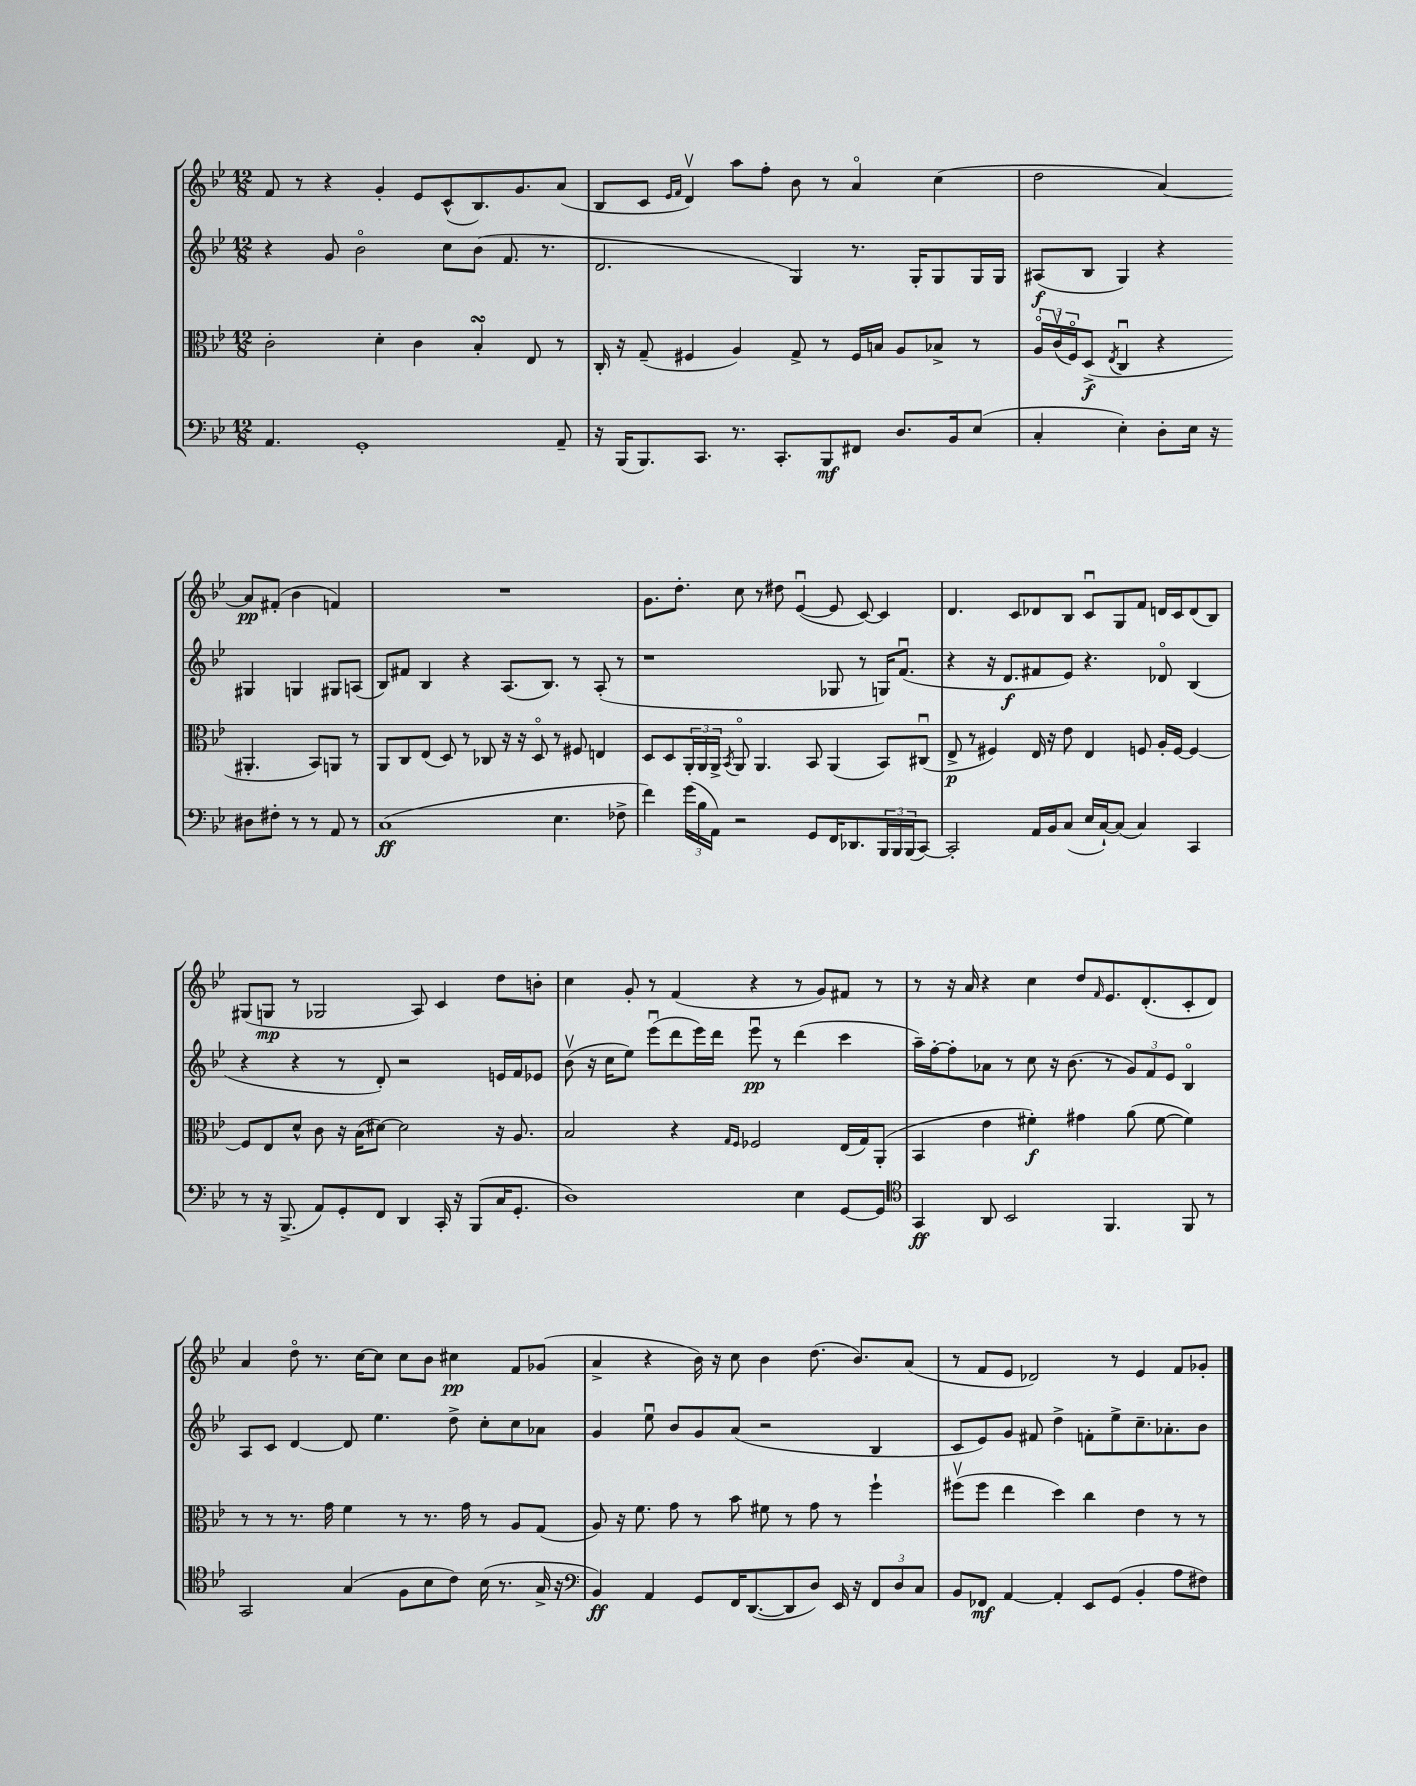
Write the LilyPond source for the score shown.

<<
\new StaffGroup <<
\new Staff = "s0" {
    \clef treble \key bes \major \numericTimeSignature \time 12/8
    f'8 r8 r4 g'4-. ees'8 c'8-^( bes8.) g'8. a'8( |
    bes8 c'8 \grace { ees'16 f'16 } d'4\upbow) a''8 f''8-. bes'8 r8 a'4\flageolet c''4( |
    d''2 a'4~) a'8\pp fis'8-.( bes'4 f'4) |
    R1. |
    g'8. d''8.-. c''8 r8 dis''8 ees'4~\downbow( ees'8 c'8~) c'4 |
    d'4. c'8 des'8 bes8 c'8\downbow g8 f'8 d'16 c'16 d'8( bes8) |
    gis8( g8\mp r8 ges2 a8) c'4 d''8 b'8-. |
    c''4 g'8-. r8 f'4( r4 r8 g'8) fis'8 r8 |
    r8 r16 a'16 r4 c''4 d''8 \grace { f'16 } ees'8. d'8.-.( c'8-. d'8) |
    a'4 d''8\flageolet r8. c''16~ c''8 c''8 bes'8 cis''4\pp f'8 ges'8( |
    a'4-> r4 bes'16) r16 c''8 bes'4 d''8.( bes'8.) a'8( |
    r8 f'8 ees'8 des'2) r8 ees'4 f'8 ges'8-. \bar "|." |
}
\new Staff = "s1" {
    \clef treble \key bes \major \numericTimeSignature \time 12/8
    r4 g'8 bes'2\flageolet c''8 bes'8( f'8. r8. |
    d'2. g4) r8. g16-. g8 g16 g16 |
    ais8\f( bes8 g4) r4 gis4 g4 gis8 a8( |
    bes8) fis'8 bes4 r4 a8.( bes8.) r8 a8-.( r8 |
    r1 ges8 r8 g16) f'8.\downbow( |
    r4 r16 d'8.\f fis'8 ees'8) r4. des'8\flageolet bes4( |
    r4 r4 r8 d'8-.) r2 e'16 f'16 ees'8 |
    bes'8\upbow( r16 c''16 ees''8) ees'''8\downbow( d'''8 ees'''16) d'''16 ees'''8\downbow\pp r8 d'''4( c'''4 |
    a''16--) f''16~-. f''8-. aes'8 r8 c''8 r16 bes'8.( r8 \tuplet 3/2 { g'8) f'8 ees'8 } bes4\flageolet |
    a8 c'8 d'4~ d'8 ees''4. d''8-> c''8-. c''8 aes'8 |
    g'4 ees''8\downbow bes'8 g'8 a'8( r2 bes4 |
    c'8 ees'8) g'8 fis'8 d''4-> f'8-. ees''8-> c''8.-- aes'8.-. bes'8 \bar "|." |
}
\new Staff = "s2" {
    \clef alto \key bes \major \numericTimeSignature \time 12/8
    c'2-. d'4-. c'4 bes4-.\turn ees8 r8 |
    c16-. r16 g8--( fis4 a4) g8-> r8 fis16 b16 a8 bes8-> r8 |
    \tuplet 3/2 { a16\flageolet c'16\upbow( f16\flageolet) } d8->\f( \acciaccatura { ees8 } c4\downbow r4 ais,4.-. bes,8) a,8 r8 |
    a,8 c8 ees8( d8) r8 ces8 r16 r16 d8\flageolet r8 fis8 e4 |
    d8 d8 \tuplet 3/2 { a,16-. a,16 a,16-> } \acciaccatura { bes,8 } a,8\flageolet a,4. bes,8 a,4( bes,8) cis8\downbow( |
    ees8->\p r8 fis4) ees16 r16 ees'8 ees4 f8 a16-. f16~ f4~ |
    f8 ees8 d'8-^ c'8 r16 bes16( dis'8~) dis'2 r16 a8. |
    bes2 r4 \grace { g16 f16 } fes2 ees16( g16) a,8-.( |
    bes,4 ees'4 fis'4-.\f) gis'4 a'8( fis'8~ fis'4) |
    r8 r8 r8. g'16 f'4 r8 r8. g'16 r8 a8 g8( |
    a8) r16 f'8. g'8 r8 bes'8 fis'8 r8 g'8 r8 f''4-! |
    fis''8\upbow( fis''8 ees''4 d''4) c''4 ees'4 r8 r8 \bar "|." |
}
\new Staff = "s3" {
    \clef bass \key bes \major \numericTimeSignature \time 12/8
    a,4. g,1-. a,8-- |
    r16 bes,,16( bes,,8.) c,8. r8. c,8.-. bes,,8\mf fis,8 d8. bes,16 ees8( |
    c4-. ees4-.) d8-. ees16 r16 dis8 fis8-. r8 r8 a,8 r8 |
    c1\ff( ees4. fes8-> |
    f'4) \tuplet 3/2 { g'16( bes16 a,16) } r2 g,8 f,16 des,8. \tuplet 3/2 { bes,,16 bes,,16 bes,,16( } c,8~) |
    c,2-. a,16 bes,16 c8( ees16 c16~-!) c8( c4) c,4 |
    r8 r16 bes,,8.->( a,8) g,8-. f,8 d,4 c,16-. r16 bes,,8( c16 g,8.-. |
    d1) ees4 g,8~ g,8 |
    \clef tenor g,4\ff a,8 bes,2 f,4. f,8 r8 |
    g,2 g4( f8 bes8 c'8) bes16( r8. g16-> r16 |
    \clef bass bes,4\ff) a,4 g,8 f,16 d,8.~( d,8 d8) ees,16 r16 \tuplet 3/2 { f,8 d8 c8 } |
    bes,8 fes,8\mf a,4~ a,4-. ees,8 g,8( bes,4-. a8 fis8) \bar "|." |
}
>>
>>
\layout { \context { \Score \remove "Bar_number_engraver" } }
